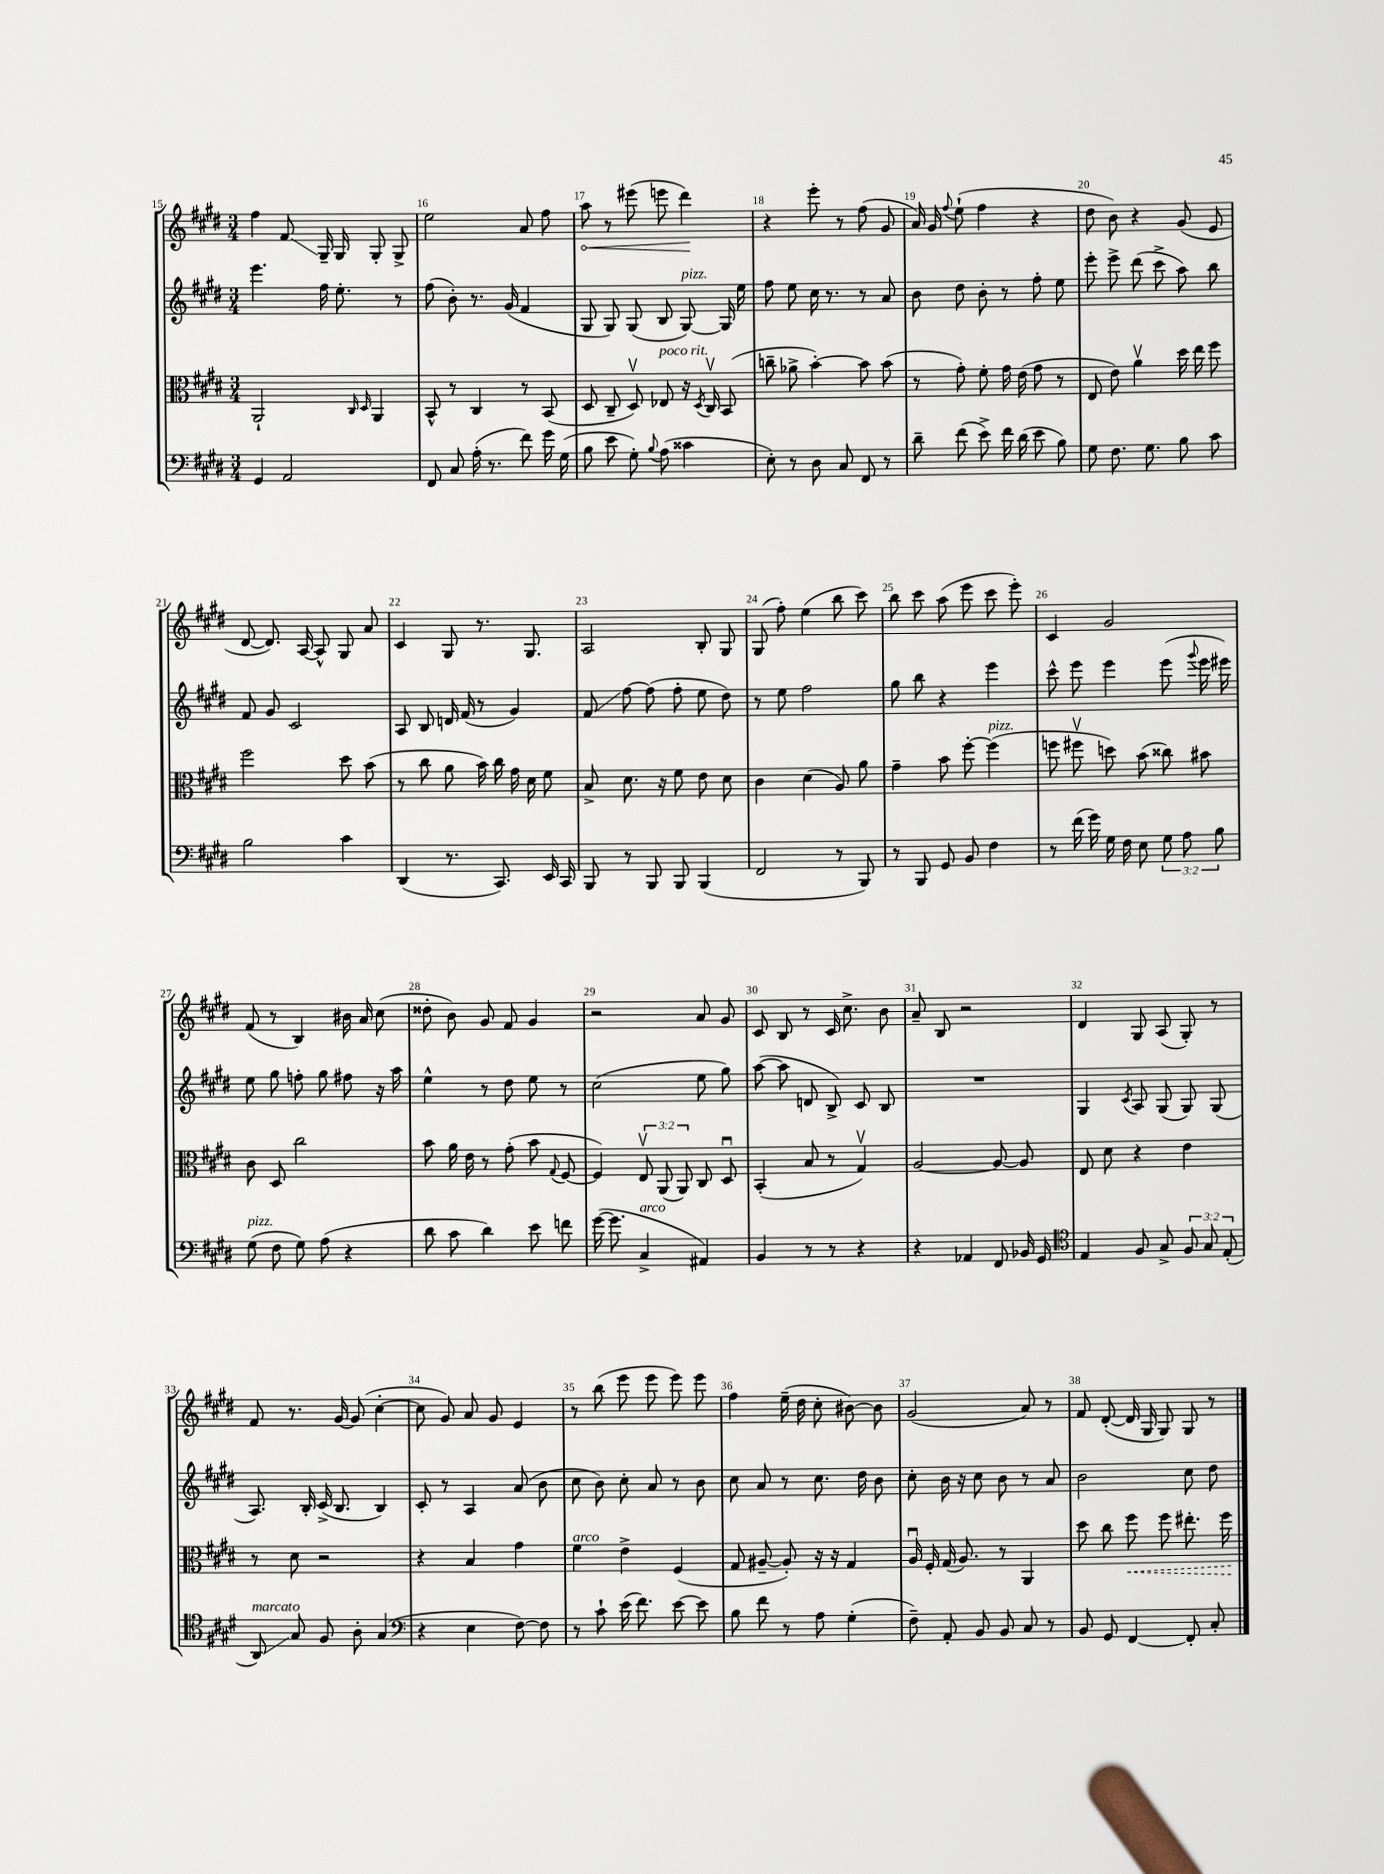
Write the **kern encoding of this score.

**kern	**kern	**kern	**kern
*staff4	*staff3	*staff2	*staff1
*clefF4	*clefC3	*clefG2	*clefG2
*k[f#c#g#d#]	*k[f#c#g#d#]	*k[f#c#g#d#]	*k[f#c#g#d#]
*M3/4	*M3/4	*M3/4	*M3/4
4GG#	2AA`	4.eee	4ff#
2AA	.	.	8f#
.	.	16ff#	16G#~
.	.	8.ee'	16G#
.	16qqC#	.	.
.	16qqD#	.	.
.	4AA	.	8G#'
.	.	8r	8G#^
=	=	=	=
8FF#	8BB^^	(8ff#	2ee
8C#	8r	8b')	.
(16A'	4C#	8.r	.
8.r	.	.	.
.	.	(16g#	.
8f#)	8r	4f#	8a
16g#	(8BB	.	8ff#
(16G#	.	.	.
=	=	=	=
8B	8D#	8G#	8aa
8e	8C#~	8G#)	8r
8G#')	8D#v)	(8G#	(8eee#
8qqB	.	.	.
(8A	8E-	8B	8eee
4c##	16r	[8G#)	4ddd#)
.	8qD#	.	.
.	16C#v	.	.
.	(8BB	16G#]	.
.	.	16ee	.
=	=	=	=
8E')	8cc~	8ff#	4r
8r	8a-^	8ee	.
8D#	[4b')	16cc#	8eee'
.	.	8.r	.
8C#	.	.	8r
8FF#	8b]	8r	(8ff#
8r	(8b	8a	8g#
=	=	=	=
8d#~	8r	8b	16a)
.	.	.	16g#
.	.	.	8qqff#
(8f#	8g#')	8dd#	(8ee`
8e^)	8f#'	8b'	4ff#
16f#	16g#	8r	.
(16d#	(16e	.	.
8e	8g#	8ff#'	4r
8B)	8r	8ee	.
=	=	=	=
8G#	8E	8eee'	8dd#
8.F#	8e)	8eee^	8b)
.	4av	(8ddd#	4r
8.G#	.	.	.
.	.	8ccc#^	.
8B	16dd#	8aa)	(8g#
.	16ee	.	.
8c#	8ff#	8bb	8e
=	=	=	=
2B	2ff#	8f#	[8d#
.	.	8g#	8.d#])
.	.	2c#	.
.	.	.	[16A
.	.	.	8A^^]
4c#	8dd#	.	8G#
.	(8b	.	8a
=	=	=	=
(4DD#	8r	8A	4c#
.	8cc#	8B	.
8.r	8a	16d	8G#
.	.	(16f#	.
.	16b)	8r	8.r
8.CC#)	16cc#	.	.
.	16g#	4g#)	.
.	16d#	.	8.G#
16EE	8f#	.	.
16CC#	.	.	.
=	=	=	=
8BBB	8B^	8f#	2A
8r	8.d#	[8ff#	.
8BBB	.	(8ff#]	.
.	16r	.	.
8BBB	8f#	8ff#'	.
(4BBB	8e	8ee	8B'
.	8d#	8dd#)	8G#
=	=	=	=
2FF#	4c#	8r	(8G#
.	.	8ee	8ff#')
.	(4d#	2ff#	(4ee
8r	8A)	.	8bb
8BBB)	8a	.	8ccc#)
=	=	=	=
8r	4g#~	8gg#	8bb
8BBB	.	8bb	8ccc#
8GG#	8b	4r	(8aa
8BB	[8ff#'	.	8eee
4F#	(4ff#]	4eee	8ccc#
.	.	.	8eee')
=	=	=	=
8r	8ff	8ccc#^^	4c#
(16f#	8ff#v	8eee	.
16g#)	.	.	.
16G#	8dd)	4eee	2g#
16F#	.	.	.
8E	(8b	.	.
12G#	8cc##)	(8eee	.
12A	.	.	.
.	.	8qqggg#	.
.	8b#	16eee	.
12B	.	.	.
.	.	16eee#)	.
=	=	=	=
(8G#	8c#	8ee	(8f#
8F#	8D#	8gg#	8r
8G#)	2cc#	8ff'	4B)
(8A	.	8gg#	.
4r	.	8ff#	16b#
.	.	.	16a
.	.	16r	(8cc#
.	.	16aa	.
=	=	=	=
8d#	8b	4ee^^	8dd##'
8c#	16a	.	8b)
.	16e	.	.
4d#)	8r	8r	8g#
.	(8g#'	8dd#	8f#
8e	8b	8ee	4g#
.	8qqG#	.	.
8f	[8F#	8r	.
=	=	=	=
([16g#	4F#])	(2cc#	2r
8.g#]	.	.	.
4C#^	12Ev	.	.
.	(12AA	.	.
.	12AA)	.	.
4AA#)	8C#	8ee	8a
.	8D#u	8gg#)	8g#
=	=	=	=
4BB	(4BB'	([8aa	8c#
.	.	8aa]	8B
8r	8B	8d	8r
8r	8r	8B^)	16c#
.	.	.	8.cc#^
4r	4G#v)	8c#	.
.	.	8B	8b
=	=	=	=
4r	[2A	2.r	8a~
.	.	.	8B
4AA-	.	.	2r
8FF#	8A_	.	.
16BB-	8A]	.	.
16GG#	.	.	.
=	=	=	=
*clefC4	*	*	*
4E	8E	4G#	4d#
.	8d#	.	.
.	.	8qc#	.
8F#	4r	8A	8G#
8G#^	.	(8G#	(8A
12F#	4e	8G#)	8G#')
12G#	.	.	.
.	.	(8G#	8r
(12E'	.	.	.
=	=	=	=
8AA)	8r	8.A)	8f#
8G#	8d#	.	8.r
.	.	16B'	.
8F#	2r	(16c#^	.
.	.	8.B	[16g#
8A'	.	.	(8g#]
(4G#	.	4B)	[4cc#'
=	=	=	=
*clefF4	*	*	*
4r	4r	8c#'	8cc#]
.	.	8r	8g#)
4E	4B	4A	8a
.	.	.	8g#
[8F#)	4g#	(8a	4e
8F#]	.	8b	.
=	=	=	=
8r	4f#	8cc#	8r
8c#`	.	8b)	(8bb
(16e	4e^	8cc#'	8eee
8.f#)	.	.	.
.	.	8a	8eee
[8e	(4F#	8r	8eee)
8e]	.	8b	8eee
=	=	=	=
8B	8G#	8cc#	4ff#
8f#	[8A#~	8a	.
8r	8A#'])	8r	(16ee~
.	.	.	16dd#
8A	16r	8.cc#	8cc#'
.	16r	.	.
(4G#'	4G#	.	[8b#)
.	.	16dd#	.
.	.	8b	8b#]
=	=	=	=
8F#~)	16Au	8cc#'	(2g#
.	16F#'	.	.
8AA'	(16G#	16b	.
.	8.A)	16r	.
8BB	.	8cc#	.
8BB	8r	8b	.
8C#	4AA	8r	8a)
8r	.	8a	8r
=	=	=	=
8BB	8dd#	2b	8f#
8GG#	8cc#	.	([8d#'
[4FF#	8ff#	.	16d#]
.	.	.	16G#
.	8ff#	.	8G#)
8FF#']	8.ee#'	8cc#	8G#
8C#'	.	8dd#	8r
.	16ff#	.	.
==	==	==	==
*-	*-	*-	*-
